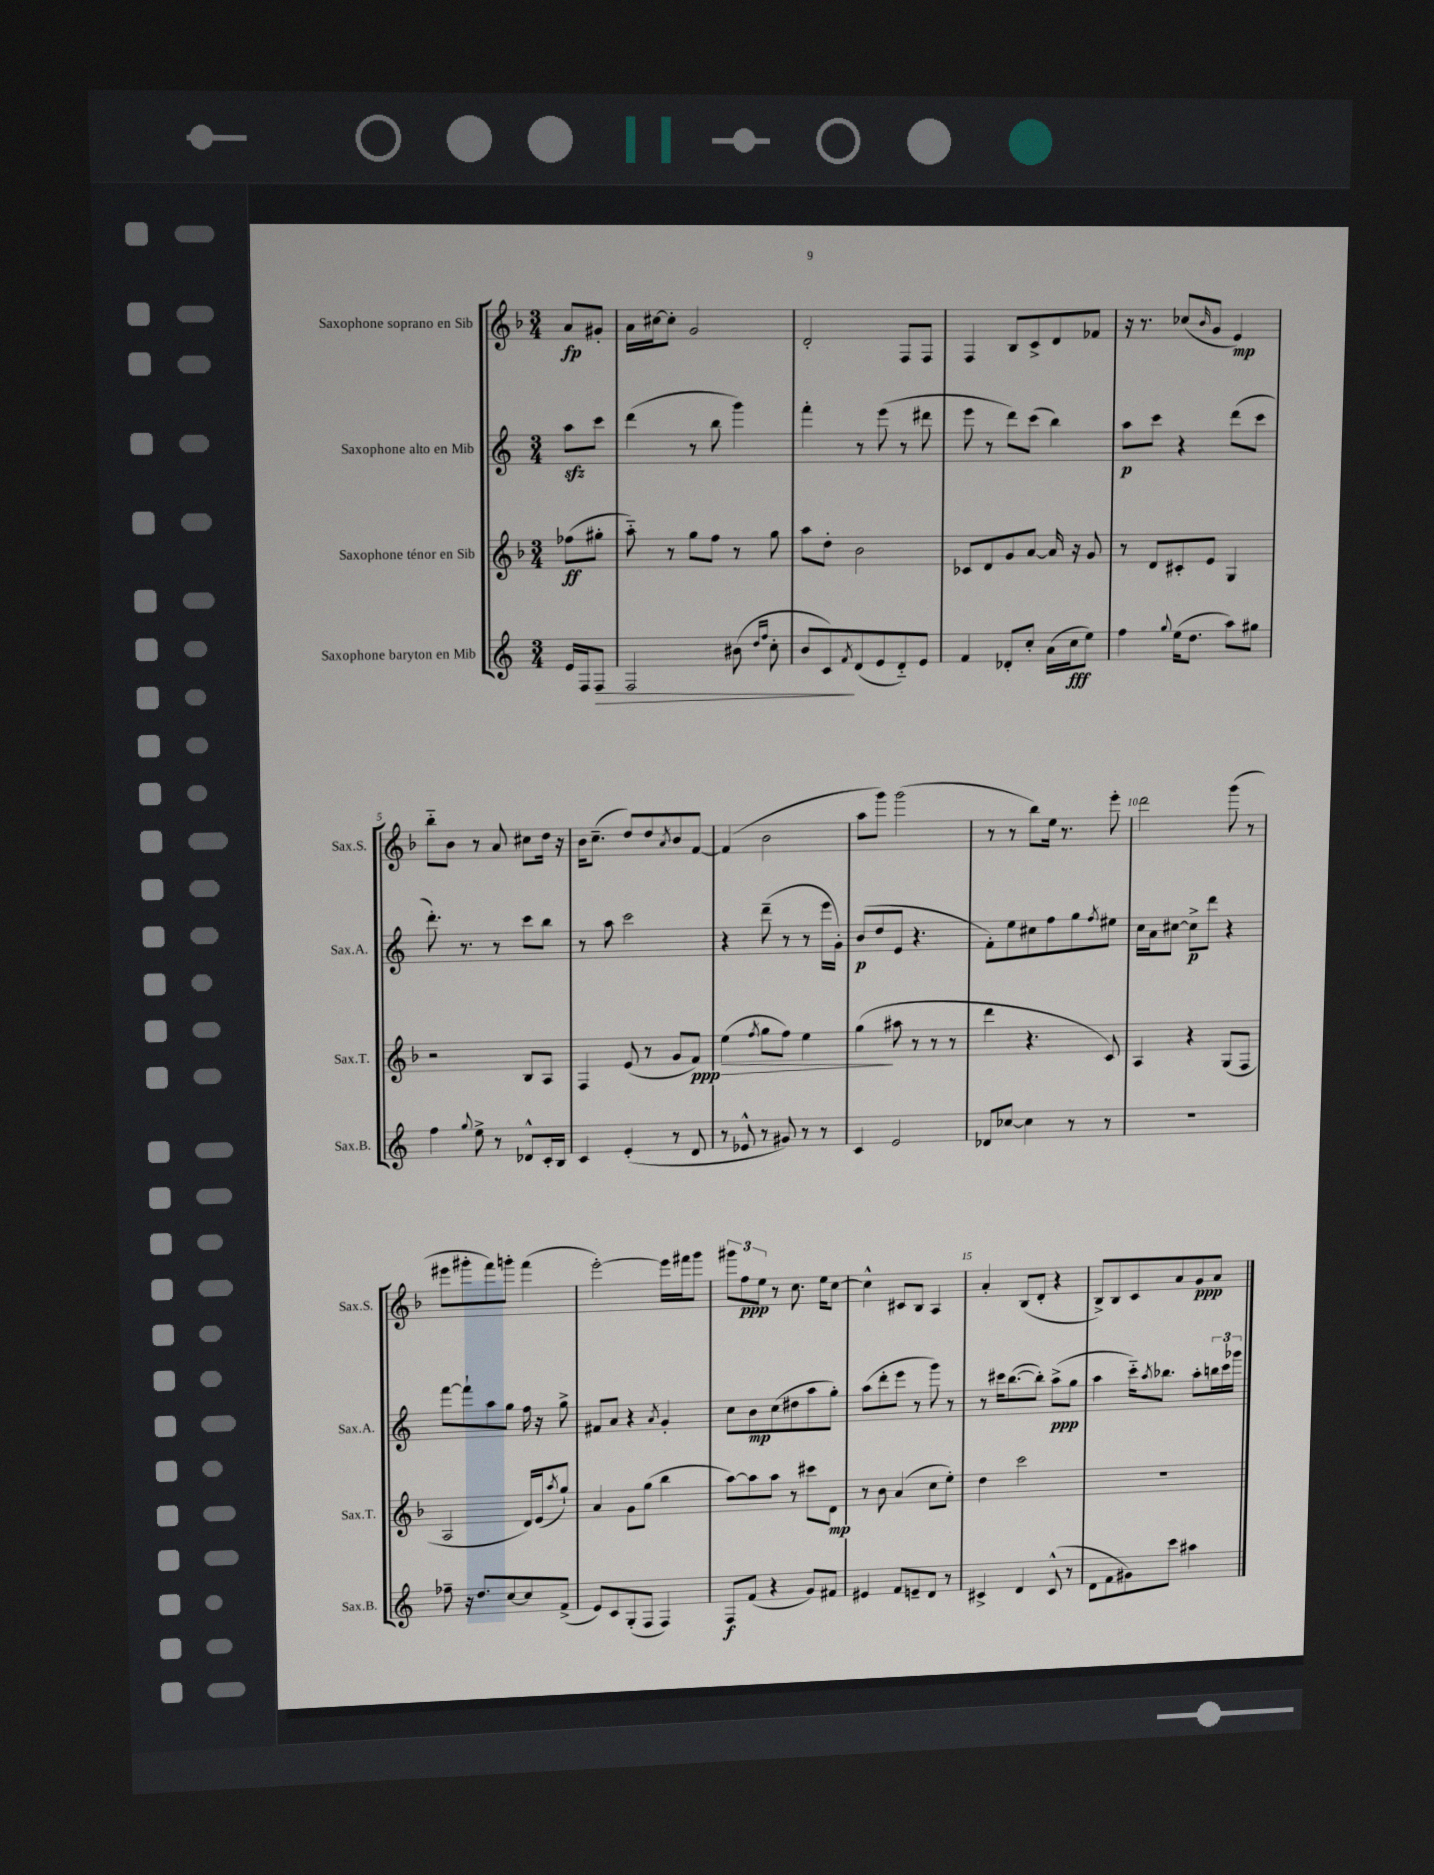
<<
\new StaffGroup <<
\new Staff = "s0" \with { instrumentName = "Saxophone soprano en Sib" shortInstrumentName = "Sax.S." } {
    \clef treble \key f \major \numericTimeSignature \time 3/4 \partial 4
    a'8\fp gis'8-. |
    a'16 cis''16~ cis''8-. g'2 |
    d'2-. f8 f8 |
    f4 bes8 c'8-> d'8 fes'8 |
    r16 r8. ces''8( \grace { bes'16 } g'8 e'4\mp) |
    bes''8-_ bes'8 r8 a'8 cis''8 d''16 r16 |
    bes'16 c''8.--( d''8) d''8 \acciaccatura { a'8 } bes'8 f'8~ |
    f'4( bes'2 |
    a''8 g'''8) g'''2( |
    r8 r8 bes''8) e''16 r8. e'''8-. |
    d'''2 g'''8( r8 |
    eis'''8 gis'''8-. f'''8) g'''8-. f'''4( |
    e'''2~-.) e'''16 fis'''16 g'''8 |
    \tuplet 3/2 { gis'''8 f''8\ppp e''8 } r8 c''8. e''16 c''8~ |
    c''4-^ cis'8 bes8 a4 |
    a'4-. bes8( d'8-. r4 |
    bes8->) bes8 c'8 a'8 g'8\ppp a'8 \bar "|." |
}
\new Staff = "s1" \with { instrumentName = "Saxophone alto en Mib" shortInstrumentName = "Sax.A." } {
    \clef treble \key c \major \numericTimeSignature \time 3/4 \partial 4
    a''8\sfz c'''8 |
    d'''4( r8 b''8 g'''4) |
    f'''4-. r8 e'''8( r8 dis'''8 |
    e'''8 r8 d'''8) c'''8( b''4) |
    a''8\p c'''8 r4 d'''8( c'''8 |
    d'''8.-.) r8. r8 c'''8 b''8 |
    r8 a''8 c'''2 |
    r4 d'''8--( r8 r8 e'''16 g'16-.) |
    b'8\p( d''8 e'8 r4. |
    f'8-.) e''8 cis''8 f''8 g''8 \acciaccatura { f''8 } eis''8 |
    c''16 a'16 cis''8~ cis''8->\p d'''8 r4 |
    f'''8~ f'''8-! a''8 g''8 f''16 r16 g''8-> |
    fis'8 a'8 r4 \acciaccatura { a'8 } g'4-. |
    c''8 b'8\mp c''8( dis''8 a''8 g''8-.) |
    a''8( d'''8-. e'''8 r8 g'''8) r8 |
    r8 cis'''16 b''8.~( b''8-.) a''8->\ppp( g''8 |
    a''4 c'''16-_) \acciaccatura { a''8 } bes''8. a''8-. \tuplet 3/2 { b''16 c'''16 ges'''16 } \bar "|." |
}
\new Staff = "s2" \with { instrumentName = "Saxophone ténor en Sib" shortInstrumentName = "Sax.T." } {
    \clef treble \key f \major \numericTimeSignature \time 3/4 \partial 4
    fes''8\ff( gis''8-. |
    a''8-_) r8 g''8 f''8 r8 g''8 |
    a''8 d''8-. bes'2 |
    ces'8 d'8 g'8 a'8~ a'16 r16 g'8 |
    r8 d'8 cis'8-. e'8 g4 |
    r2 bes8 a8 |
    f4 e'8( r8 g'8 f'8\ppp\>) |
    e''4( \acciaccatura { f''8 } g''8 f''8) e''4 |
    g''4\!( ais''8 r8 r8 r8 |
    d'''4 r4. c'8) |
    a4 r4 g8( f8 |
    a2 d'16) e'16( \acciaccatura { a''8 } g''8-!) |
    a'4 g'8 g''8( bes''4 |
    a''8~) a''8 a''8 r8 cis'''8 d'8\mp |
    r8 bes'8 a'4( c''8 e''8-.) |
    d''4 c'''2 |
    R2. \bar "|." |
}
\new Staff = "s3" \with { instrumentName = "Saxophone baryton en Mib" shortInstrumentName = "Sax.B." } {
    \clef treble \key c \major \numericTimeSignature \time 3/4 \partial 4
    e'16 f16 f8\> |
    f2 bis'8( \grace { d''16 f''16 } c''8-. |
    b'8 c'8\!) \acciaccatura { f'8 } d'8( e'8 d'8-_) e'8 |
    f'4 des'8-. c''8-. a'16( c''16\fff e''8) |
    f''4 \appoggiatura { g''8 } e''16( d''8. a''8) gis''8 |
    f''4 \appoggiatura { g''8 } e''8-> r8 des'8-^ c'16-. b16 |
    c'4 e'4-.( r8 d'8 |
    r8 ees'8-^ r8 gis'8) r8 r8 |
    c'4 e'2 |
    des'8 ces''8~ ces''4 r8 r8 |
    R2. |
    fes''8-- r16 d''8. c''8~ c''8 f'8->( |
    e'8) c'8 g8-.( f8 f4) |
    f8\f f'8( r4 g'8) fis'8 |
    eis'4 f'8 e'8-- d'8 r8 |
    cis'4-> d'4 cis'8-^( r8 |
    d'8 f'8 gis'8) c'''8 ais''4 \bar "|." |
}
>>
>>
\layout { \context { \Score \override BarNumber.break-visibility = ##(#f #t #t) barNumberVisibility = #(every-nth-bar-number-visible 5) } }
